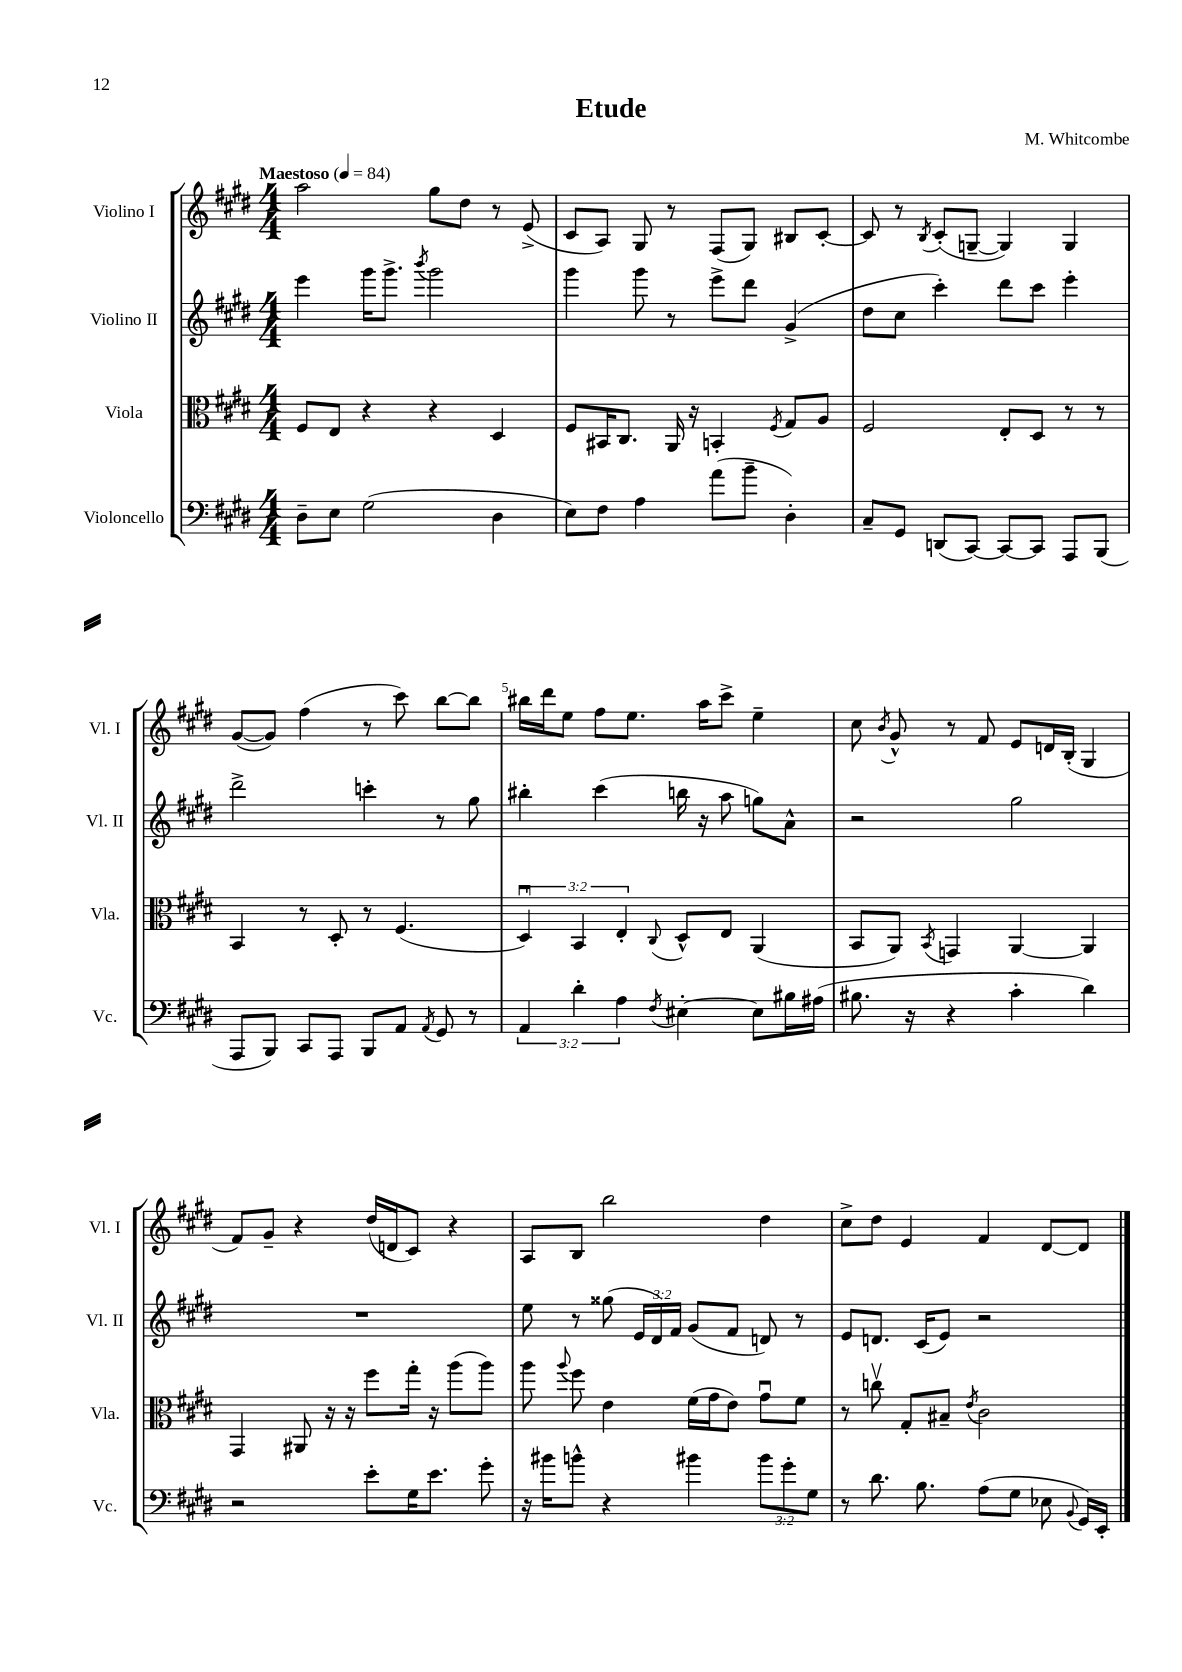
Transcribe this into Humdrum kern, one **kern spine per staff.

**kern	**kern	**kern	**kern
*staff4	*staff3	*staff2	*staff1
*clefF4	*clefC3	*clefG2	*clefG2
*k[f#c#g#d#]	*k[f#c#g#d#]	*k[f#c#g#d#]	*k[f#c#g#d#]
*M4/4	*M4/4	*M4/4	*M4/4
*MM84	*MM84	*MM84	*MM84
8D#~	8F#	4eee	2aa
8E	8E	.	.
(2G#	4r	16ggg#	.
.	.	8.ggg#^	.
.	.	8qbbb	.
.	4r	2ggg#	8gg#
.	.	.	8dd#
4D#	4D#	.	8r
.	.	.	(8e^
=	=	=	=
8E)	8F#	4ggg#	8c#
8F#	16BB#	.	8A)
.	8.C#	.	.
4A	.	8ggg#	8G#
.	16AA	8r	8r
.	16r	.	.
(8a	4BB'	8eee^	(8F#
8b~	.	8ddd#	8G#)
.	8qF#	.	.
4D#')	8G#	(4g#^	8B#
.	8A	.	[8c#'
=	=	=	=
8C#~	2F#	8dd#	8c#]
8GG#	.	8cc#	8r
.	.	.	8qB
(8DD	.	4ccc#')	(8c#'
[8CC#)	.	.	[8G~
8CC#_	8E'	8ddd#	4G])
8CC#]	8D#	8ccc#	.
8AAA	8r	4eee'	4G
(8BBB	8r	.	.
=	=	=	=
8AAA	4BB	2ddd#^	([8g#
8BBB)	.	.	8g#])
8CC#	8r	.	(4ff#
8AAA	8D#'	.	.
8BBB	8r	4ccc'	8r
8AA	(4.F#	.	8ccc#)
8qAA	.	.	.
8GG#	.	8r	[8bb
8r	.	8gg#	8bb]
=	=	=	=
6AA	6D#u)	4bb#'	16bb#
.	.	.	16ddd#
.	.	.	8ee
6d#'	6BB	.	.
.	.	(4ccc#	8ff#
6A	6E'	.	.
.	.	.	8.ee
8qF#	8qqC#	.	.
[4E#'	8D#^^	16bb	.
.	.	16r	16aa
.	8E	8aa	8ccc#^
8E#]	(4AA	8gg)	4ee~
16B#	.	8a^^	.
(16A#	.	.	.
=	=	=	=
8.B#	8BB	2r	8cc#
.	.	.	8qb
.	8AA)	.	8g#^^
16r	.	.	.
.	8qBB	.	.
4r	4GG	.	8r
.	.	.	8f#
4c#'	[4AA	2gg#	8e
.	.	.	16d
.	.	.	(16B'
4d#)	4AA]	.	4G#
=	=	=	=
2r	4GG#	1r	8f#)
.	.	.	8g#~
.	8AA#	.	4r
.	16r	.	.
.	16r	.	.
8e'	8ff#	.	(16dd#
.	.	.	16d
16G#	16gg#'	.	8c#)
8.e	16r	.	.
.	(8aa	.	4r
8g#'	8aa)	.	.
=	=	=	=
16r	8aa	8ee	8A
16b#	.	.	.
.	8qqaa	.	.
8b^^	8ff#	8r	8B
4r	4e	(8gg##	2bb
.	.	24e	.
.	.	24d#)	.
.	.	24f#	.
4b#	(16f#	(8g#	.
.	16g#	.	.
.	8e)	8f#	.
12b#	8g#u	8d)	4dd#
12g#'	.	.	.
.	8f#	8r	.
12G#	.	.	.
=	=	=	=
8r	8r	8e	8cc#^
8.d#	8ccv	8.d	8dd#
.	8G#'	.	4e
8.B	.	(16c#	.
.	8B#~	8e)	.
.	8qe	.	.
(8A	2c#	2r	4f#
8G#	.	.	.
8E-	.	.	[8d#
8qqBB	.	.	.
16GG#)	.	.	8d#]
16EE'	.	.	.
==	==	==	==
*-	*-	*-	*-
